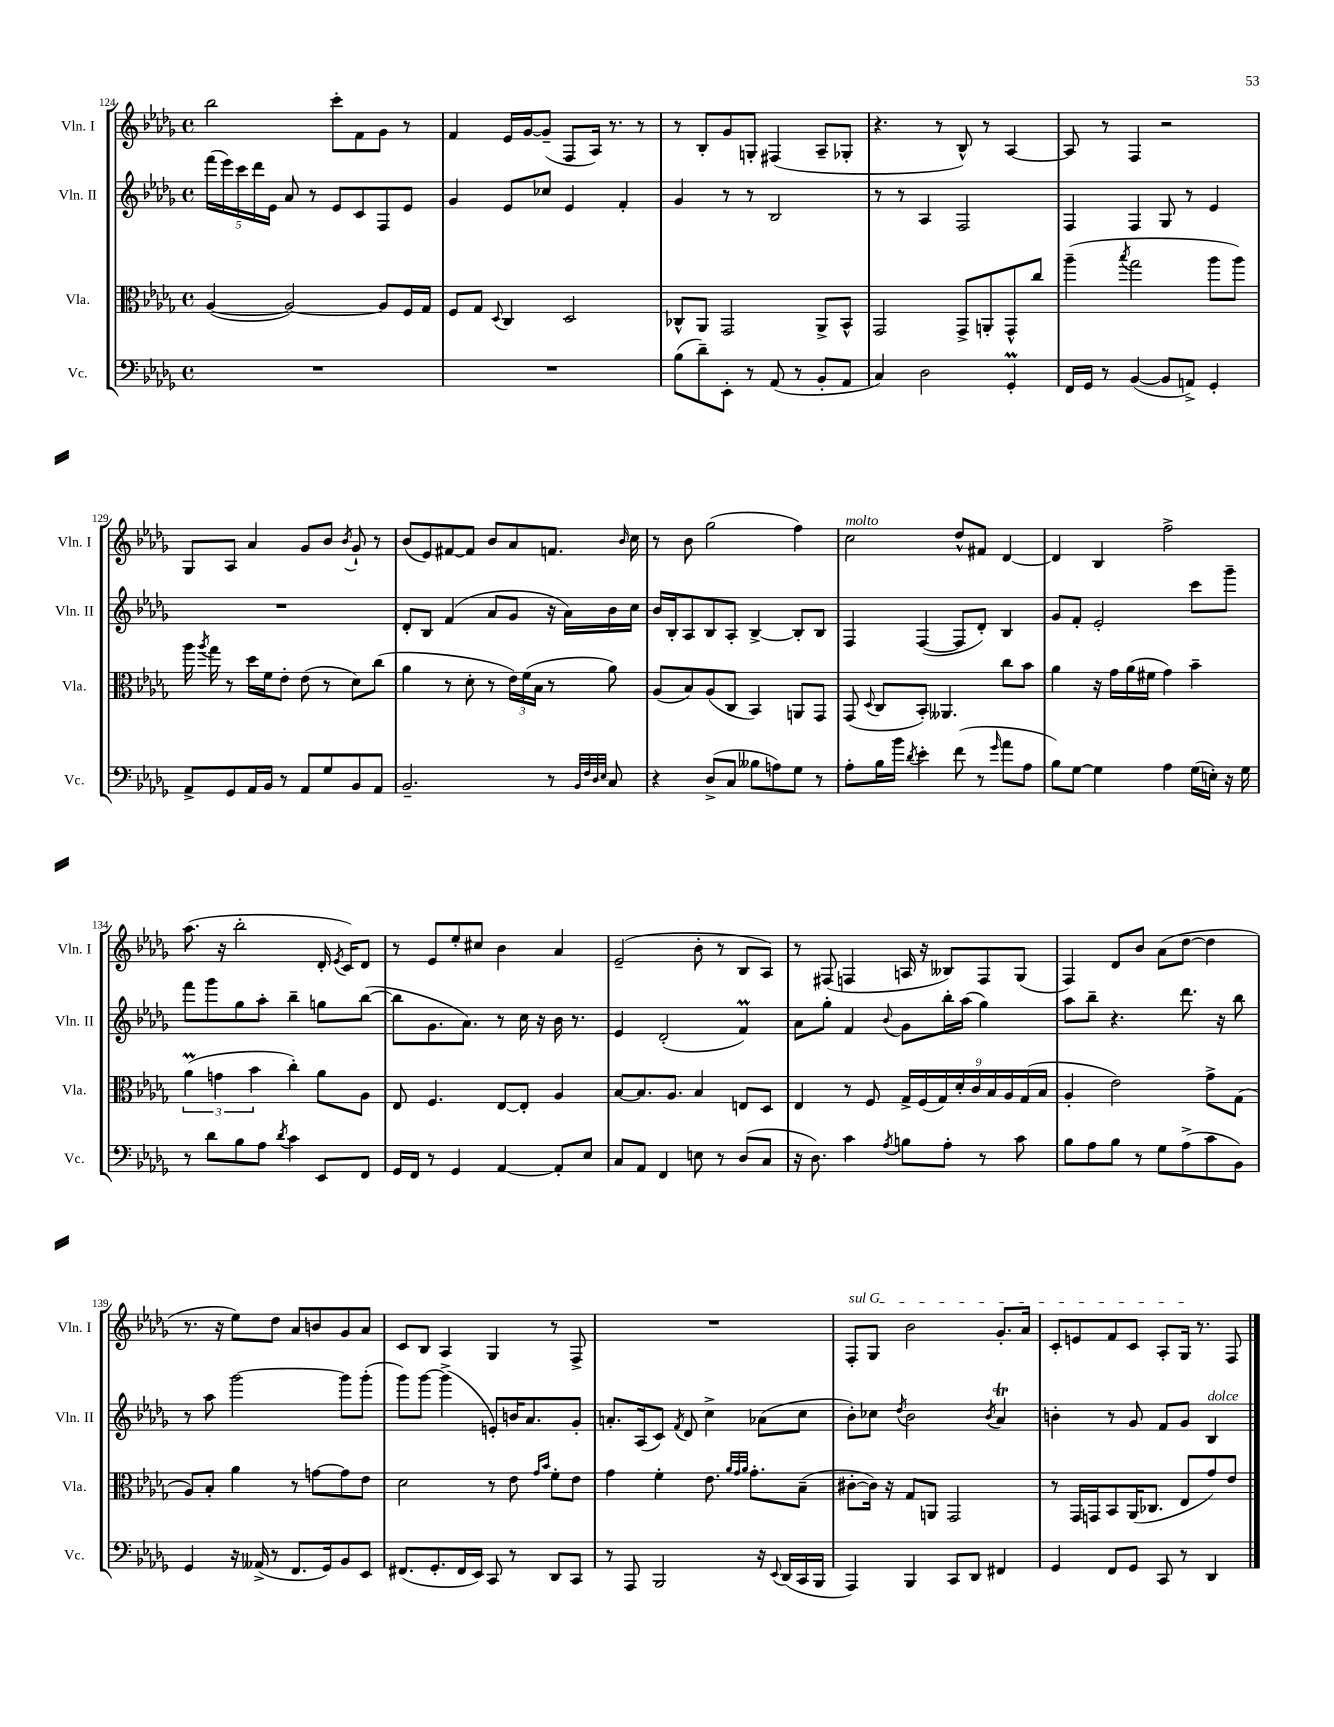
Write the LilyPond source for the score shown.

<<
\new StaffGroup <<
\new Staff = "s0" \with { instrumentName = "Vln. I" shortInstrumentName = "Vln. I" } {
    \clef treble \key des \major \defaultTimeSignature \time 4/4
    \autoBeamOff bes''2 c'''8[-. f'8 ges'8] r8 |
    f'4 ees'16[ ges'16~ ges'8]--( f8[ aes16]) r8. r8 |
    r8 bes8[-. ges'8 g8]-. fis4( aes8[-- ges8]-. |
    r4. r8 bes8-^) r8 aes4~ |
    aes8 r8 f4 r2 |
    ges8[ aes8] aes'4 ges'8[ bes'8] \acciaccatura { bes'8 } ges'8-! r8 |
    bes'8[( ees'8) fis'8~ fis'8] bes'8[ aes'8 f'8.] \grace { bes'16 } c''16 |
    r8 bes'8 ges''2( f''4) |
    c''2^\markup { \italic "molto" } des''8[-^ fis'8] des'4~ |
    des'4 bes4 f''2-> |
    aes''8.( r16 bes''2-. des'16-. \acciaccatura { ees'8 } c'16[) des'8] |
    r8 ees'8[ ees''8-. cis''8] bes'4 aes'4 |
    ees'2--( bes'8-. r8 bes8[ aes8]) |
    r8 fis8( f4 a16 r16 beses8[) f8 ges8]( |
    f4) des'8[ bes'8] aes'8[( des''8]~ des''4 |
    r8. r16 ees''8[) des''8] aes'8[ b'8 ges'8 aes'8] |
    c'8[ bes8] aes4 ges4 r8 f8-> |
    R1 |
    \once \override TextSpanner.bound-details.left.text = \markup { \italic "sul G" } f8[-.\startTextSpan ges8] bes'2 ges'8.[-. aes'16] |
    c'8[-. e'8 f'8 c'8] aes8[-. ges16]\stopTextSpan r8. f8 \bar "|." |
}
\new Staff = "s1" \with { instrumentName = "Vln. II" shortInstrumentName = "Vln. II" } {
    \clef treble \key des \major \defaultTimeSignature \time 4/4
    \autoBeamOff \tuplet 5/4 { f'''16[( ees'''16) c'''16 des'''16 ees'16] } aes'8 r8 ees'8[ c'8 f8 ees'8] |
    ges'4 ees'8[ ces''8] ees'4 f'4-. |
    ges'4 r8 r8 bes2 |
    r8 r8 aes4 f2 |
    f4 f4 ges8 r8 ees'4 |
    R1 |
    des'8[-. bes8] f'4( aes'8[ ges'8] r16 aes'16[) bes'16 c''16] |
    bes'16[ bes16-. aes8 bes8 aes8]-. bes4~-> bes8[-. bes8] |
    f4 f4~( f8[ des'8]-.) bes4 |
    ges'8[ f'8]-. ees'2-. c'''8[ ges'''8]-- |
    f'''8[ ges'''8 ges''8 aes''8]-. bes''4-- g''8[ bes''8]~( |
    bes''8[ ges'8. aes'8.]) r8 c''16 r16 bes'16 r8. |
    ees'4 des'2-.( f'4\prall) |
    aes'8[ ges''8]-. f'4 \appoggiatura { bes'8 } ges'8[ bes''16-. aes''16]( ges''4) |
    aes''8[ bes''8]-- r4. des'''8. r16 bes''8 |
    r8 aes''8 ges'''2~ ges'''8[ ges'''8]-.( |
    ges'''8[) ges'''8]~ ges'''4->( e'8[-.) b'16 aes'8. ges'8]-. |
    a'8.[-. aes16( c'8]) \acciaccatura { f'8 } des'8 c''4-> aes'8[( c''8] |
    bes'8[-.) ces''8] \acciaccatura { des''8 } bes'2 \acciaccatura { bes'8 } aes'4\trill |
    b'4-. r8 ges'8 f'8[ ges'8] bes4^\markup { \italic "dolce" } \bar "|." |
}
\new Staff = "s2" \with { instrumentName = "Vla." shortInstrumentName = "Vla." } {
    \clef alto \key des \major \defaultTimeSignature \time 4/4
    \autoBeamOff aes4~( aes2~) aes8[ f16 ges16] |
    f8[ ges8] \appoggiatura { des8 } c4 des2 |
    ces8[-^ aes,8] ges,2 aes,8[-> bes,8]-^ |
    ges,2 ges,8[-> a,8-. ges,8-^ c''8] |
    aes''4--( \acciaccatura { bes''8 } ges''2 aes''8[ aes''8]) |
    aes''16 \acciaccatura { aes''8 } ges''16 r8 des''16[ f'16 ees'8]-. ees'8( r8 des'8[) c''8]( |
    aes'4 r8 des'8-. r8 \tuplet 3/2 { ees'16[) f'16( bes16] } r8 aes'8) |
    aes8[( bes8) aes8( c8] bes,4) a,8[ ges,8] |
    ges,8( \appoggiatura { des8 } c8[ bes,8]-.) aeses,4. c''8[ bes'8] |
    aes'4 r16 ges'16[ aes'16( fis'16] ges'4) bes'4-- |
    \tuplet 3/2 { aes'4\prall( g'4 bes'4 } c''4-.) aes'8[ aes8] |
    ees8 f4. ees8[~ ees8]-. aes4 |
    bes8[~ bes8. aes8.] bes4 e8[ des8] |
    ees4 r8 f8 \tuplet 9/8 { ges16[-> f16( ges16) des'16-. c'16 bes16 aes16 ges16( bes16] } |
    aes4-. ees'2) ges'8[-> ges8]( |
    aes8[) bes8]-. aes'4 r8 g'8[~ g'8 ees'8] |
    des'2 r8 ees'8 \grace { ges'16[ bes'16] } f'8[-. ees'8] |
    ges'4 f'4-. ees'8. \grace { aes'32[ ges'32 aes'32] } ges'8.[-. bes8]--( |
    cis'8[~-. cis'16]) r16 ges8[ a,8] ges,2 |
    r8 ges,16[ g,16 bes,8 aes,16( ces8.] ees8[ ges'8) ees'8] \bar "|." |
}
\new Staff = "s3" \with { instrumentName = "Vc." shortInstrumentName = "Vc." } {
    \clef bass \key des \major \defaultTimeSignature \time 4/4
    \autoBeamOff R1 |
    R1 |
    bes8[( des'8--) ees,8]-. r8 aes,8( r8 bes,8[-. aes,8] |
    c4) des2 ges,4-.\prall |
    f,16[ ges,16] r8 bes,4~( bes,8[ a,8]->) ges,4-. |
    aes,8[-> ges,8 aes,16 bes,16] r8 aes,8[ ges8 bes,8 aes,8] |
    bes,2.-- r8 \grace { bes,32[ f32 des32 ees32] } c8 |
    r4 des8[->( c8] beses8[ a8) ges8] r8 |
    aes8[-. bes16 bes'16] \acciaccatura { des'8 } ees'4-. f'8( r8 \grace { ges'16 } aes'8[ aes8] |
    bes8[) ges8]~ ges4 aes4 ges16[( e16]-.) r16 ges16 |
    r8 des'8[ bes8 aes8] \acciaccatura { des'8 } c'4 ees,8[ f,8] |
    ges,16[ f,16] r8 ges,4 aes,4~ aes,8[-. ees8] |
    c8[ aes,8] f,4 e8 r8 des8[( c8] |
    r16 des8.) c'4 \acciaccatura { aes8 } b8[ aes8]-. r8 c'8 |
    bes8[ aes8 bes8] r8 ges8[ aes8->( c'8 bes,8]) |
    ges,4 r16 aeses,16->( r8 f,8.[ ges,16) bes,8 ees,8] |
    fis,8.[( ges,8.-. fis,16 ees,16]) c,8 r8 des,8[ c,8] |
    r8 aes,,8 bes,,2 r16 \appoggiatura { ees,8 } des,16[( c,16 bes,,16] |
    aes,,4) bes,,4 c,8[ des,8] fis,4 |
    ges,4 f,8[ ges,8] c,8 r8 des,4 \bar "|." |
}
>>
>>
\layout { \context { \Score currentBarNumber = #124 } }
